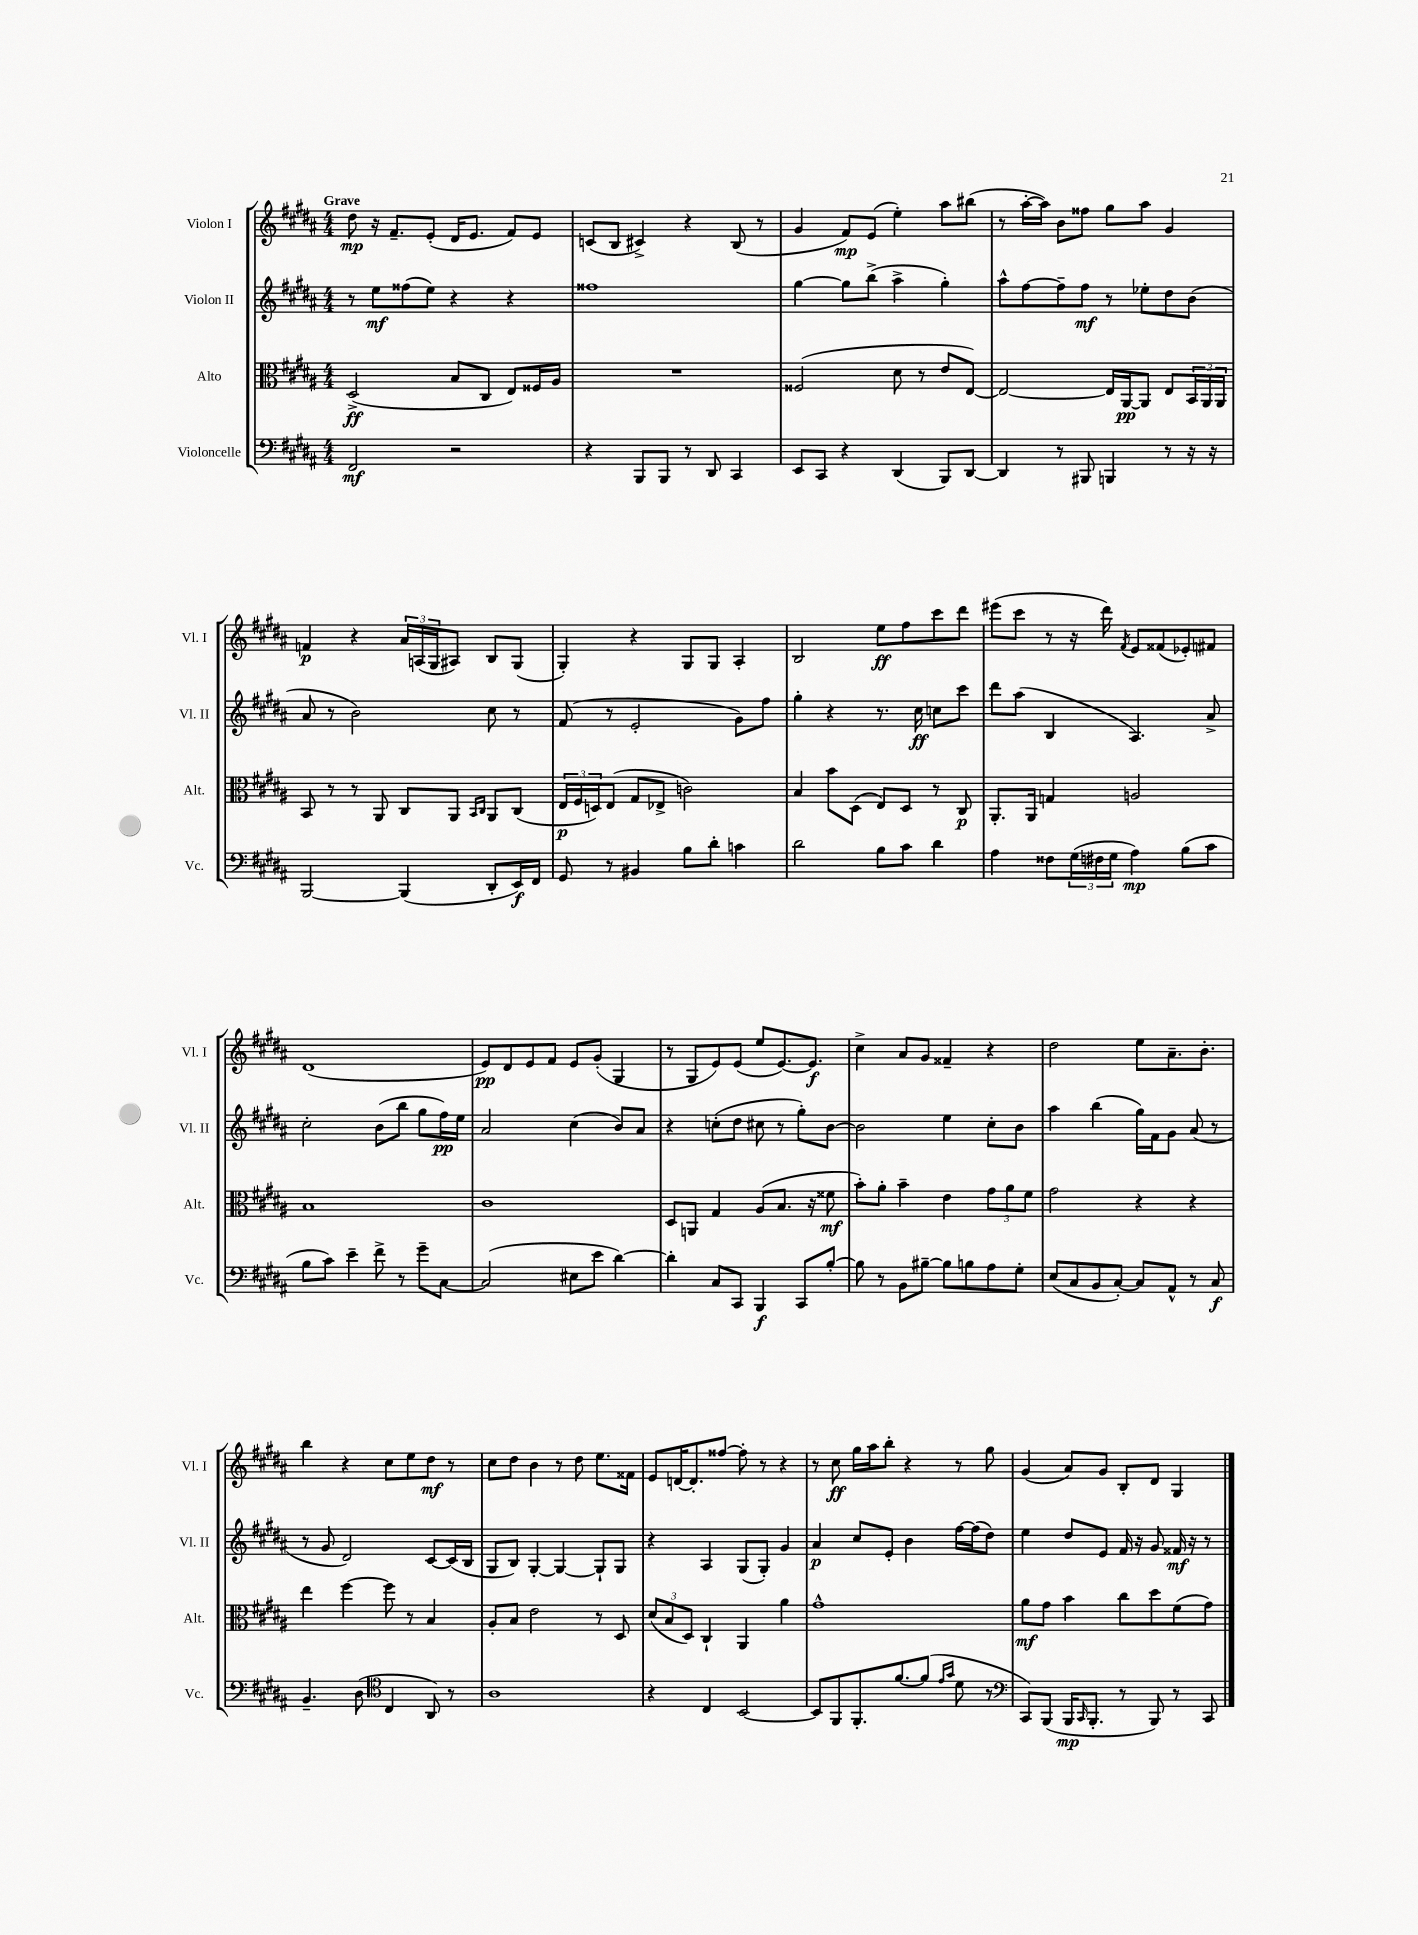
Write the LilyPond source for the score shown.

<<
\new StaffGroup <<
\new Staff = "s0" \with { instrumentName = "Violon I" shortInstrumentName = "Vl. I" } {
    \clef treble \key b \major \numericTimeSignature \time 4/4 \tempo "Grave"
    dis''8\mp r16 fis'8.-- e'8-.( dis'16 e'8. fis'8) e'8 |
    c'8( b8 cis'4->) r4 b8( r8 |
    gis'4 fis'8\mp) e'8( e''4-.) ais''8 bis''8( |
    r8 ais''16~-. ais''16) b'8 fisis''8 gis''8 ais''8 gis'4 |
    f'4\p r4 \tuplet 3/2 { ais'16 a16( gis16 } ais8) b8 gis8( |
    gis4-.) r4 gis8 gis8 ais4-. |
    b2 e''8\ff fis''8 cis'''8 dis'''8 |
    eis'''8( cis'''8 r8 r16 dis'''16) \acciaccatura { fis'8 } e'8 fisis'8( ees'8-.) fis'8 |
    dis'1( |
    e'8\pp) dis'8 e'8 fis'8 e'8 gis'8-.( gis4 |
    r8 gis8 e'8) e'8( e''8 e'8.~) e'8.\f |
    cis''4-> ais'8 gis'8 fisis'4-- r4 |
    dis''2 e''8 ais'8.-- b'8.-. |
    b''4 r4 cis''8 e''8 dis''8\mf r8 |
    cis''8 dis''8 b'4 r8 dis''8 e''8. fisis'16 |
    e'8 d'16~ d'8.-. fisis''8~ fisis''8-. r8 r4 |
    r8 cis''8\ff gis''16 ais''16 b''8-. r4 r8 gis''8 |
    gis'4( ais'8) gis'8 b8-. dis'8 gis4 \bar "|." |
}
\new Staff = "s1" \with { instrumentName = "Violon II" shortInstrumentName = "Vl. II" } {
    \clef treble \key b \major \numericTimeSignature \time 4/4
    r8 e''8\mf fisis''8( e''8) r4 r4 |
    fisis''1 |
    gis''4~ gis''8 b''8->( ais''4-> gis''4-.) |
    ais''8-^ fis''8~ fis''8-- fis''8\mf r8 ees''8-. dis''8 b'8( |
    ais'8 r8 b'2) cis''8 r8 |
    fis'8( r8 e'2-. gis'8) fis''8 |
    gis''4-. r4 r8. cis''16\ff c''8 cis'''8 |
    dis'''8 ais''8( b4 ais4.) ais'8-> |
    cis''2-. b'8( b''8 gis''8 fis''16\pp) e''16 |
    ais'2 cis''4( b'8) ais'8 |
    r4 c''8-.( dis''8 cis''8 r8 gis''8-.) b'8~ |
    b'2 e''4 cis''8-. b'8 |
    ais''4 b''4( gis''16) fis'16 gis'8 ais'8( r8 |
    r8 gis'8 dis'2) cis'8~ cis'16( b16 |
    gis8 b8) gis4~-. gis4~ gis8-! gis8 |
    r4 ais4 gis8( gis8-.) gis'4 |
    ais'4\p cis''8 e'8-. b'4 fis''16~ fis''16( dis''8) |
    e''4 dis''8 e'8 fis'16 r16 gis'8 fisis'16\mf r16 r8 \bar "|." |
}
\new Staff = "s2" \with { instrumentName = "Alto" shortInstrumentName = "Alt." } {
    \clef alto \key b \major \numericTimeSignature \time 4/4
    dis2->\ff( b8 cis8 e8) fisis16 ais16 |
    R1 |
    fisis2( dis'8 r8 e'8 e8~) |
    e2~ e16 ais,16~\pp ais,8 e8 \tuplet 3/2 { b,16 ais,16 ais,16 } |
    b,8 r8 r8 ais,8 cis8 ais,8 \grace { b,16 cis16 } ais,8 cis8( |
    \tuplet 3/2 { e16\p fis16 d16) } e8( gis8 ees8-> c'2) |
    b4 b'8 dis8( e8) dis8 r8 cis8\p |
    ais,8.-. ais,16 g4 a2 |
    b1 |
    cis'1 |
    dis8 a,8 gis4 ais8( b8. r16 fisis'8\mf |
    b'8-.) ais'8-. b'4-- e'4 \tuplet 3/2 { gis'8 ais'8 fis'8 } |
    gis'2 r4 r4 |
    e''4 fis''4~ fis''8 r8 b4 |
    ais8-. b8 e'2 r8 dis8 |
    \tuplet 3/2 { dis'8( b8 dis8) } cis4-! ais,4 ais'4 |
    gis'1-^ |
    ais'8\mf gis'8 b'4 cis''8 dis''8 fis'8( gis'8) \bar "|." |
}
\new Staff = "s3" \with { instrumentName = "Violoncelle" shortInstrumentName = "Vc." } {
    \clef bass \key b \major \numericTimeSignature \time 4/4
    fis,2\mf r2 |
    r4 b,,8 b,,8 r8 dis,8 cis,4 |
    e,8 cis,8 r4 dis,4( b,,8) dis,8~ |
    dis,4 r8 bis,,8 b,,4 r8 r16 r16 |
    b,,2~ b,,4( dis,8-. e,16\f) fis,16 |
    gis,8 r8 bis,4 b8 dis'8-. c'4 |
    dis'2 b8 cis'8 dis'4 |
    ais4 fisis8 \tuplet 3/2 { gis16( fis16 gis16 } ais4\mp) b8( cis'8 |
    b8 cis'8) e'4-- fis'8-> r8 gis'8-- cis8~ |
    cis2( eis8 e'8 dis'4~) |
    dis'4-. cis8 cis,8 b,,4\f cis,8 b8~-. |
    b8 r8 b,8 bis8~-- bis8 b8 ais8 gis8-. |
    e8( cis8 b,8 cis8~-.) cis8 ais,8-^ r8 cis8\f |
    b,4.-- dis8( \clef tenor cis4 ais,8) r8 |
    ais1 |
    r4 cis4 b,2~ |
    b,8 fis,8 fis,8.-. fis'8.~ fis'8( \grace { e'16 gis'16 } dis'8 r8 |
    \clef bass cis,8) b,,8( b,,16\mp \grace { cis,16 } b,,8.-. r8 b,,8) r8 cis,8 \bar "|." |
}
>>
>>
\layout { \context { \Score \remove "Bar_number_engraver" } }
